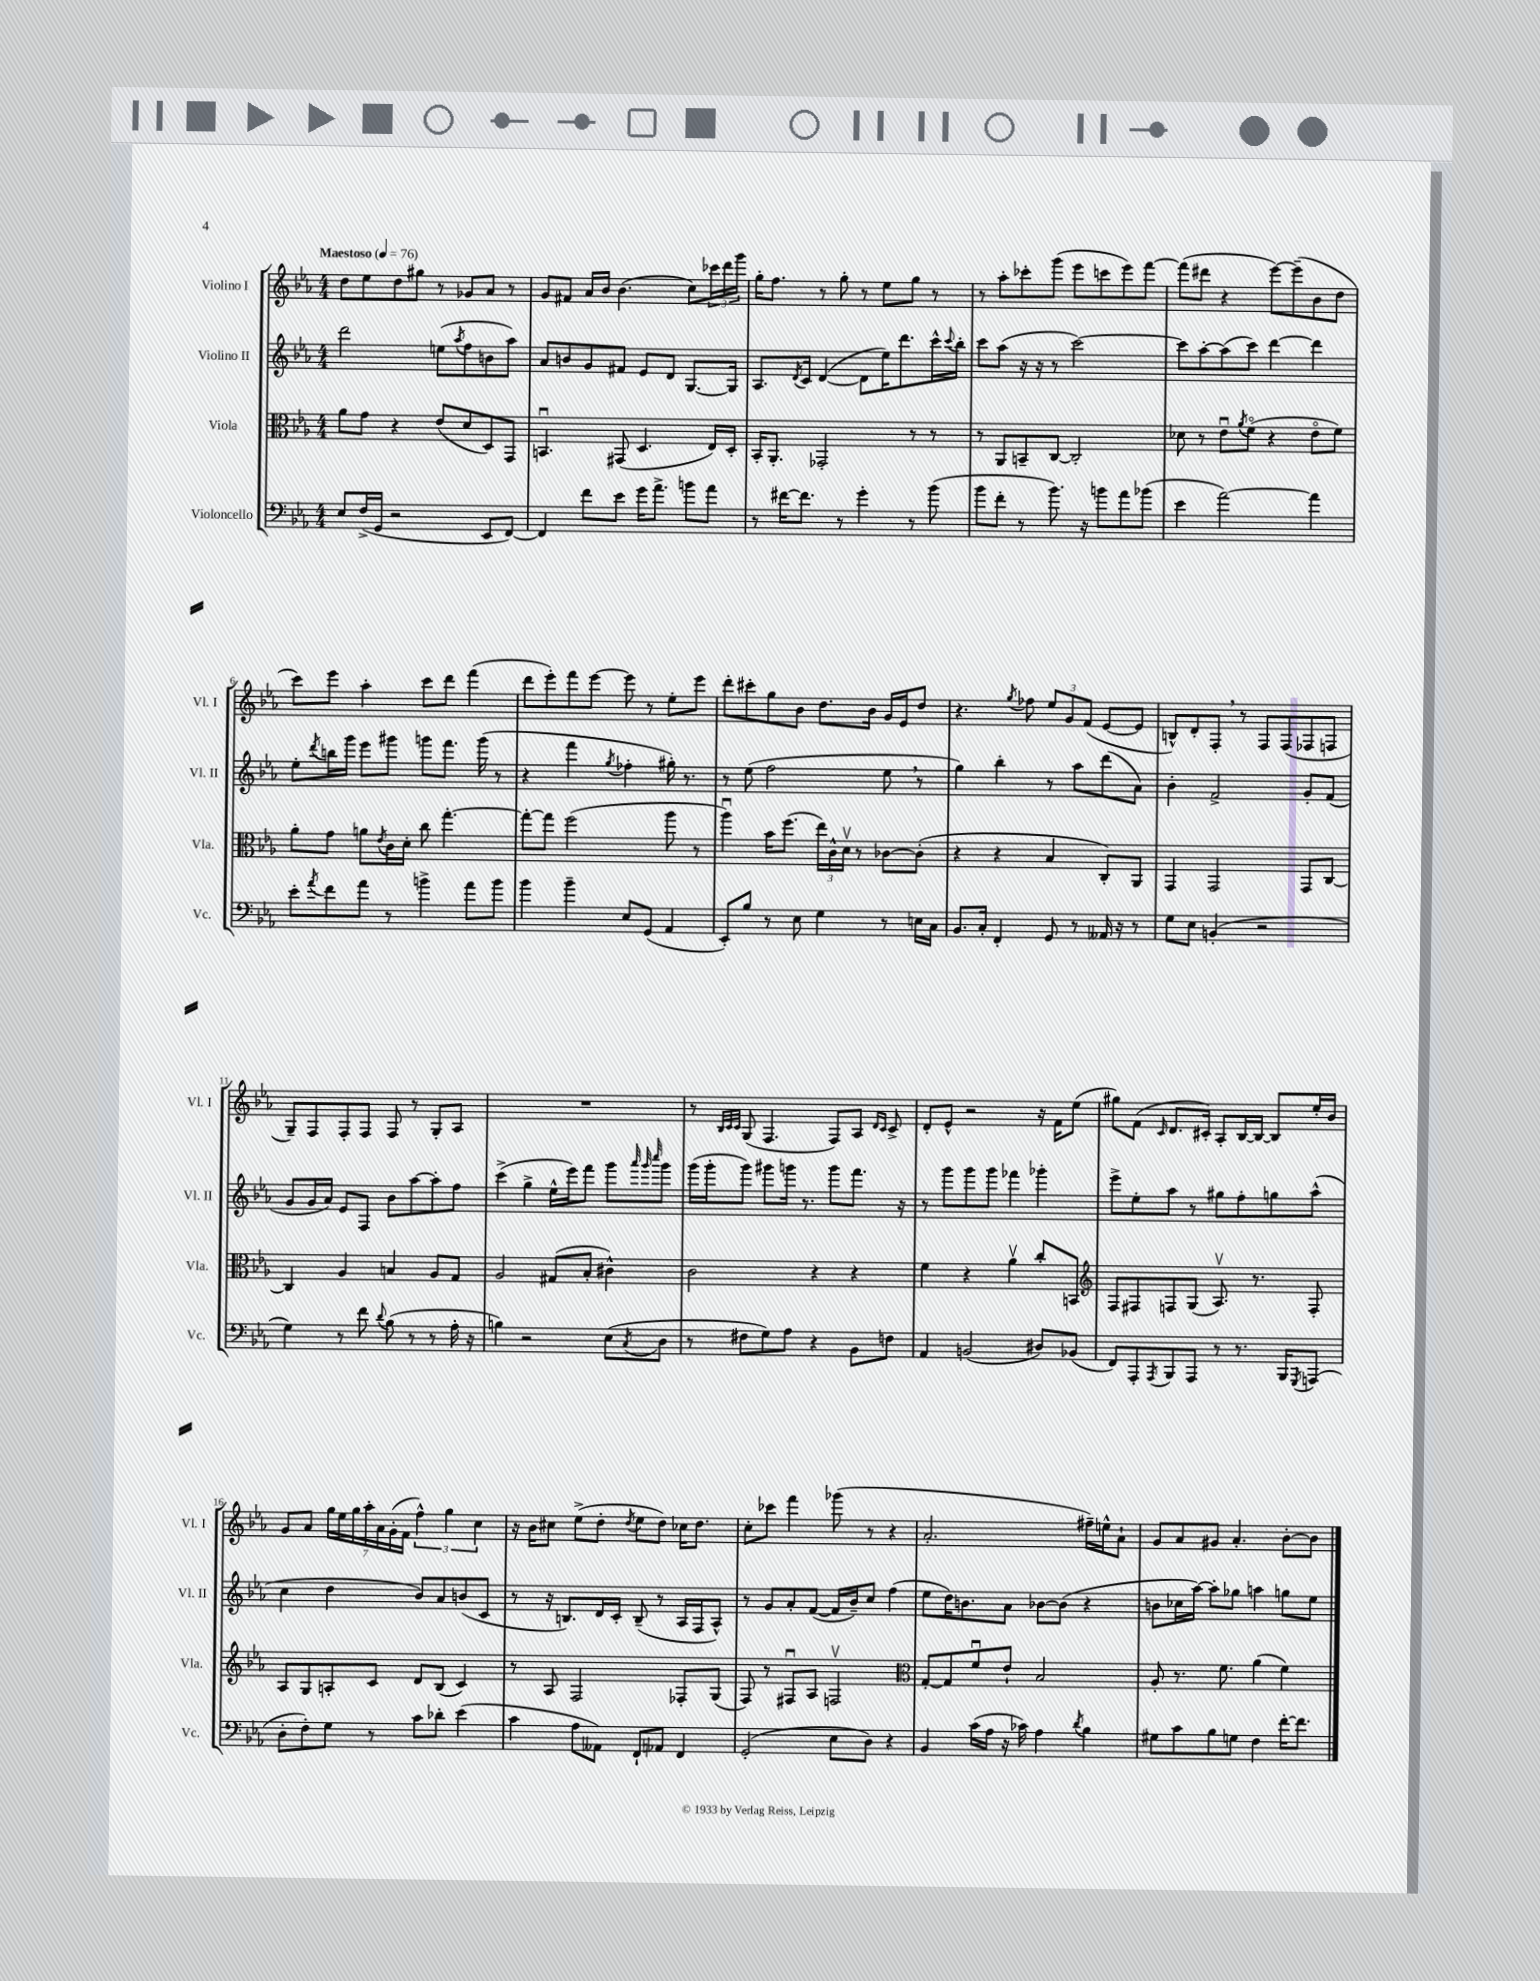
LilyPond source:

<<
\new StaffGroup <<
\new Staff = "s0" \with { instrumentName = "Violino I" shortInstrumentName = "Vl. I" } {
    \clef treble \key ees \major \numericTimeSignature \time 4/4 \tempo "Maestoso" 4 = 76
    d''8 ees''8 d''8 gis''8 r8 ges'8 aes'8 r8 |
    g'8 fis'8 aes'16 bes'16 bes'4.( c''8) \tuplet 3/2 { ces'''16 d'''16 g'''16 } |
    g''16-. f''8. r8 g''8-. r8 ees''8 g''8 r8 |
    r8 aes''8-. ces'''8-. g'''8( ees'''8 c'''8 ees'''8) f'''8~ |
    f'''8( dis'''8 r4 ees'''8~) ees'''8--( bes'8 d''8 |
    c'''8) ees'''8 aes''4-. c'''8 d'''8 f'''4( |
    d'''8 ees'''8-.) f'''8 ees'''8~ ees'''8 r8 ees''8-. ees'''8 |
    d'''8-. cis'''8-. g''8 bes'8 d''8. bes'16 g'16 ees'16 d''8 |
    r4. \acciaccatura { g''8 } fes''8 \tuplet 3/2 { ees''8 g'8 f'8( } ees'8~ ees'8 |
    b8-^) d'8-. f8-. \breathe r8 f8 f8( fes8 f8 |
    g8--) f8 f8-. f8 f8 r8 g8-. aes8 |
    R1 |
    r8 \grace { bes32 c'32 c'32 } g8( f4. f8) aes8 \grace { d'16 c'16 } c'8-> |
    d'8-. ees'8-^ r2 r16 f'16 ees''8( |
    gis''8) f'8( \grace { c'16 } d'8. cis'16-.) aes8-. bes16~ bes16~ bes8 ees''16-. bes'16 |
    g'8 aes'8 \tuplet 7/4 { g''16 ees''16 g''16 aes''16-. aes'16 g'16-.( f'16 } \tuplet 3/2 { f''4-^) g''4 c''4 } |
    r16 bes'16 cis''8 ees''8->( d''8-. \acciaccatura { d''8 } ees''8 d''8) ces''16 d''8. |
    c''8-. ces'''8 f'''4 ges'''8( r8 r4 |
    aes'2.-. fis''16--) e''16-^ aes'8-! |
    g'8 aes'8 gis'8 aes'4.-. bes'8~-. bes'8 \bar "|." |
}
\new Staff = "s1" \with { instrumentName = "Violino II" shortInstrumentName = "Vl. II" } {
    \clef treble \key ees \major \numericTimeSignature \time 4/4
    d'''2 e''8( \acciaccatura { aes''8 } f''8 b'8 aes''8) |
    aes'8 b'8 g'8 fis'8 ees'8 d'8 g8.~ g16 |
    aes8. \acciaccatura { d'8 } c'16 d'4~( d'8 ees''16) d'''8. c'''16-^ \appoggiatura { c'''8 } bes''16-. |
    c'''8 aes''8( r16 r16 r8 c'''2~) |
    c'''8 aes''8~-. aes''8( c'''8) d'''4~ d'''4 |
    ees''8-. \acciaccatura { d'''8 } b''16 g'''16 ees'''8 gis'''8 g'''8 f'''8. g'''16( r8 |
    r4 f'''4 \acciaccatura { g''8 } fes''4-. gis''16-.) r8. |
    r8 ees''8( f''2 ees''8 \breathe r8 |
    g''4) bes''4-. r8 aes''8 d'''8( aes'8) |
    bes'4-. f'2-> g'8-. f'8( |
    g'8 g'16 aes'16) ees'8 f8 bes'8 aes''8~ aes''8-. f''8 |
    c'''4->( g''4-> ees''16-^ ees'''16) f'''8 g'''8 \grace { aes'''32 g'''32 c''''32 } g'''8 |
    g'''16( g'''16-. g'''8) gis'''8 g'''16 r8. g'''8 f'''8. r16 |
    r8 g'''8 g'''8 g'''8 fes'''4 ges'''4-. |
    ees'''8-> ees''8-. aes''8 r8 gis''8 f''8-. g''8 aes''8-^( |
    c''4 d''4 bes'8) aes'8 b'8( c'8 |
    r8 r16 b8.) d'16 c'16-. b8--( r8 aes16 f16 aes8-^) |
    r8 g'8 aes'8-. f'8~( f'16 bes'16--) c''8 f''4( |
    ees''8 d''16) b'8. aes'8 bes'8~ bes'8( r4 |
    b'8 ces''16 aes''16~) aes''8-. ges''8 a''4 g''8 ees''8 \bar "|." |
}
\new Staff = "s2" \with { instrumentName = "Viola" shortInstrumentName = "Vla." } {
    \clef alto \key ees \major \numericTimeSignature \time 4/4
    aes'8 g'8 r4 ees'8( d'8 d8) g,8 |
    b,4.\downbow gis,8( d4. ees16) d16-. |
    bes,16-. aes,8.-. ges,2-. r8 r8 |
    r8 aes,8 b,8-- c8~ c2-. |
    des'8 r8 ees'8\downbow \acciaccatura { aes'8 } f'8\flageolet( r4 ees'8\flageolet f'8) |
    aes'8-. g'8 a'8 \acciaccatura { ees'8 } c'16 d'16-. c''8 g''4.~-. |
    g''8~-. g''8 f''2( aes''8 r8 |
    aes''4\downbow) bes'16 f''8.( \tuplet 3/2 { ees''16) c'16-^ d'16\upbow } r8 ces'8~ ces'8-.( |
    r4 r4 bes4 c8-.) aes,8 |
    g,4 g,2 g,8 c8~ |
    c4 aes4 b4 aes8 g8 |
    aes2 gis8( bes8-. cis'4-^) |
    c'2 r4 r4 |
    f'4 r4 aes'4\upbow c''8-. b,8 |
    \clef treble f8 fis8 f8 g8( aes8.\upbow) r8. f8-. |
    aes8 g8 a8-. c'8 d'8 bes8( c'4) |
    r8 aes8 f2 fes8-. g8( |
    f8) r8 fis8\downbow aes8 f2\upbow |
    \clef alto g8~-. g8 f'8\downbow ees'8-! bes2 |
    aes8-. r8. f'8. aes'4( f'4) \bar "|." |
}
\new Staff = "s3" \with { instrumentName = "Violoncello" shortInstrumentName = "Vc." } {
    \clef bass \key ees \major \numericTimeSignature \time 4/4
    ees8 f16->( g,16 r2 ees,8 f,8~) |
    f,4 f'8 ees'8 g'16 aes'8.-> b'8 aes'8 |
    r8 fis'16~ fis'8. r8 g'4-. r8 bes'8( |
    bes'8 f'8-. r8 bes'8.) r16 b'8 aes'8 bes'8( |
    ees'4 aes'2~) aes'4 |
    ees'8-. \acciaccatura { aes'8 } f'8 aes'8 r8 b'4-> aes'8 b'8 |
    bes'4 bes'4-- ees8 g,8( aes,4 |
    ees,8-.) bes8 r8 ees8 g4 r8 e16 c16 |
    bes,8. c16-. f,4-. g,8 r8 aeses,16 r16 r8 |
    g8 ees8 b,4-.( r2 |
    g4) r8 f'8 \appoggiatura { d'8 } bes8( r8 r8 aes16-. r16 |
    b4) r2 ees8( \acciaccatura { c8 } d8 |
    r8 fis8 g8) aes8 r4 bes,8 f8 |
    aes,4 b,2( dis8) bes,8( |
    f,8) aes,,8-. \acciaccatura { aes,,8 } bes,,8 aes,,8 r8 r8. bes,,16 \acciaccatura { g,,8 } a,,8( |
    d8-. f8-.) g8 r8 c'8 des'8-. ees'4( |
    c'4 aes8 aeses,8) f,8-! aes,8 f,4 |
    g,2-.( ees8 d8) r4 |
    bes,4 c'16( aes16 r16 ces'16) aes4 \acciaccatura { d'8 } bes4 |
    gis8 c'8 bes8 g8 f4 f'16~-. f'8. \bar "|." |
}
>>
>>
